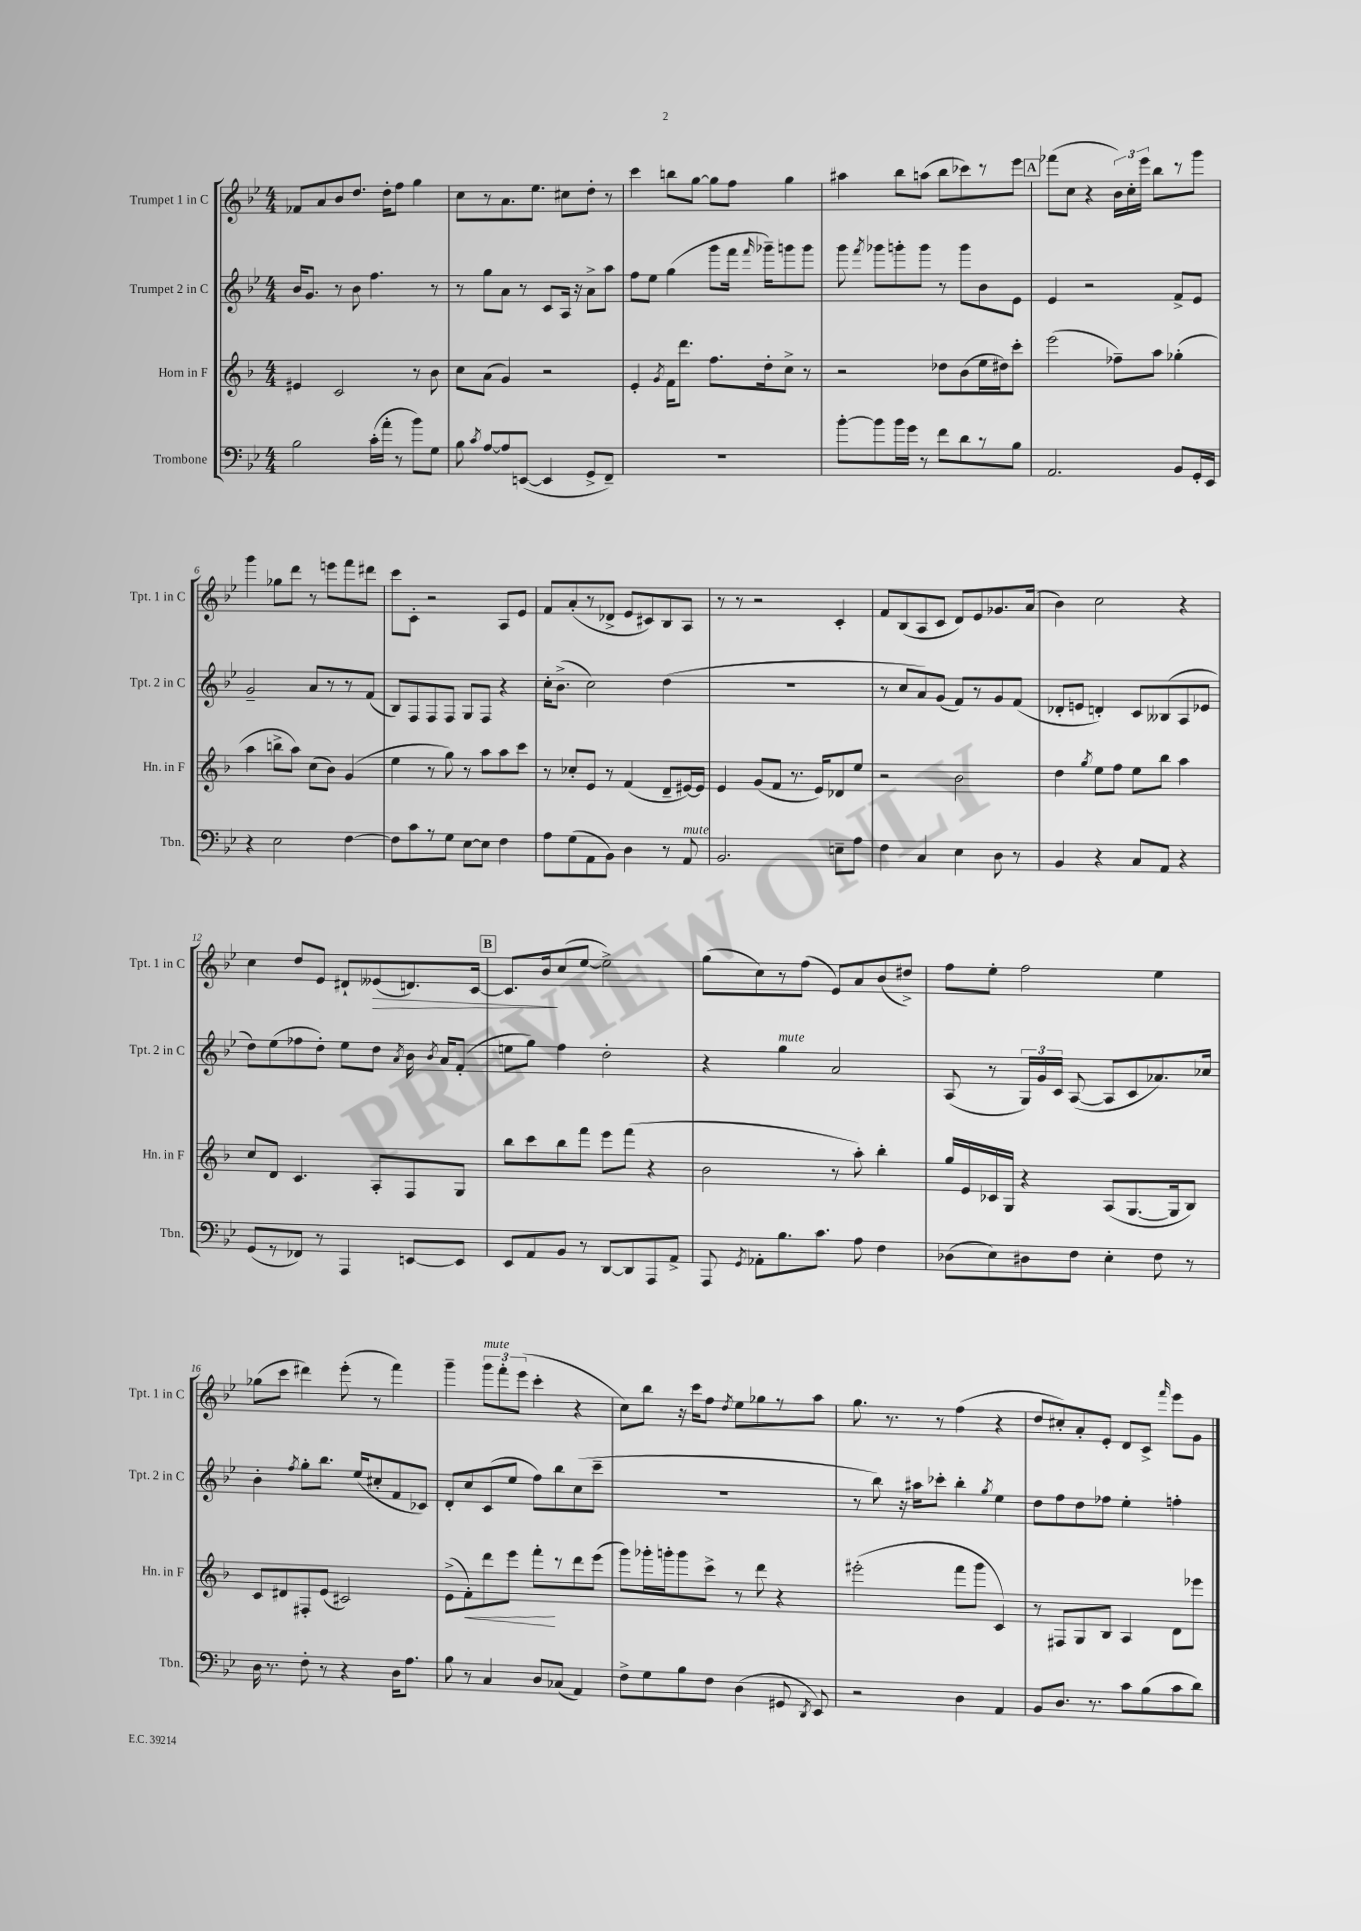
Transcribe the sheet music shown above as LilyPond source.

<<
\new StaffGroup <<
\new Staff = "s0" \with { instrumentName = "Trumpet 1 in C" shortInstrumentName = "Tpt. 1 in C" } {
    \clef treble \key bes \major \numericTimeSignature \time 4/4
    \autoBeamOff fes'8[ a'8 bes'8 d''8.] d''16[-. f''8] g''4 |
    c''8[ r8 a'8. ees''8.] cis''8[ d''8]-. r8 |
    c'''4 b''8[ g''8]~ g''8[ f''8] g''4 |
    ais''4 bes''8[ a''8]( bes''8[ ces'''8) r8 ees'''8] |
    \mark \markup { \box "A" } fes'''8[( c''8] r4 \tuplet 3/2 { bes'16[) c''16-. ees'''16] } bes''8[ r8 g'''8] |
    g'''4 ges''8[ d'''8] r8 e'''8[ f'''8 dis'''8] |
    c'''8[ c'8]-. r2 a8[ ees'8] |
    f'8[ a'8-.( r8 des'8]-> ees'8[ cis'8) bes8 a8] |
    r8 r8 r2 c'4-. |
    f'8[ bes8( a8 c'8] d'8[) ees'8 ges'8. a'16]( |
    bes'4) c''2 r4 |
    c''4 d''8[ ees'8] dis'8[-! eeses'8\>( d'8.) c'16]~ |
    \mark \markup { \box "B" } c'8.[ bes'16\! c''8( ees''8]~ ees''2->) |
    g''8[( c''8) r8 f''8]( ees'8[) a'8 bes'8( dis''8]->) |
    f''8[ ees''8]-. f''2 ees''4 |
    ges''8[( c'''8] dis'''4) ees'''8-.( r8 f'''4) |
    g'''4-- \tuplet 3/2 { g'''8[^\markup { \italic "mute" } f'''8-. ees'''8]( } c'''4-. r4 |
    c''8[) bes''8] r16 c'''16[ f''8] \acciaccatura { d''8 } ees''8[ ges''8 r8 a''8] |
    g''8. r8. r8 f''4( r4 |
    d''8[ cis''8-.) a'8-. ees'8]-. d'8[ c'8]-> \grace { f'''16 } ees'''8[ g'8] \bar "|." |
}
\new Staff = "s1" \with { instrumentName = "Trumpet 2 in C" shortInstrumentName = "Tpt. 2 in C" } {
    \clef treble \key bes \major \numericTimeSignature \time 4/4
    \autoBeamOff bes'16[ g'8.] r8 bes'8 f''4. r8 |
    r8 g''8[ a'8] r8 c'8[ a16] r16 a'8[-> a''8] |
    f''8[ ees''8] g''4( g'''8[ f'''16] \grace { f'''16 } ges'''16[--) g'''8 g'''8] |
    g'''8 \acciaccatura { f'''8 } ges'''8[ g'''8-. g'''8] r8 g'''8[ bes'8 ees'8] |
    \mark \markup { \box "A" } ees'4 r2 f'8[-> ees'8] |
    g'2-- a'8[ r8 r8 f'8]( |
    bes8[) f8 f8 f8] g8[ f8] r4 |
    c''16[-. bes'8.]->( c''2) d''4( |
    R1 |
    r8 c''8[ a'8) g'8]( f'8[) r8 g'8 f'8]( |
    des'8[-. e'8] d'4-.) c'8[ beses8( a8 ees'8] |
    d''8[) ees''8( fes''8 d''8]-.) ees''8[ d''8] \acciaccatura { a'8 } bes'16 \acciaccatura { bes'8 } a'16[ f'8]-.( |
    \mark \markup { \box "B" } e''8[ g''8]) f''4 d''2-. |
    r4 g''4^\markup { \italic "mute" } a'2 |
    a8( r8 \tuplet 3/2 { g16[) g'16 c'16] } a8~( a8[ c'8 aes'8.) ces''16] |
    bes'4-. \acciaccatura { f''8 } g''8[-. bes''8.] ees''16[( cis''8-. f'8 ces'8]) |
    d'8[-. c''8 c'8( ees''8] f''8[) bes''8 c''8( c'''8]-- |
    R1 |
    r8 bes''8) r16 ais''16[ ces'''8]-. bes''4-. \acciaccatura { g''8 } ees''4 |
    d''8[ f''8 d''8 fes''8] ees''4-. f''4-. \bar "|." |
}
\new Staff = "s2" \with { instrumentName = "Horn in F" shortInstrumentName = "Hn. in F" } {
    \clef treble \key f \major \numericTimeSignature \time 4/4
    \autoBeamOff eis'4 c'2 r8 bes'8 |
    c''8[ a'8]( g'4) r2 |
    e'4-. \acciaccatura { g'8 } f'16[ d'''8.] f''8.[ d''16-. c''8]-> r8 |
    r2 des''8[ bes'8( e''16 dis''16) c'''8]-. |
    \mark \markup { \box "A" } e'''2( fes''8[--) a''8] ges''4-.( |
    a''4 b''8[-> a''8]) c''8[( bes'8]) g'4( |
    e''4 r8 g''8) r8 a''8[ a''8 c'''8] |
    r8 ces''8[-. e'8] r8 f'4( d'8[-- eis'16~) eis'16] |
    e'4 g'8[( f'8] r8. e'16[) des'8 e''8] |
    r2 bes'2 |
    d''4 \acciaccatura { g''8 } e''8[ f''8] e''8[ bes''8] a''4 |
    c''8[ d'8] c'4. a8[-. f8 g8] |
    \mark \markup { \box "B" } bes''8[ c'''8 bes''8 f'''8] e'''8[ f'''8]( r4 |
    bes'2 r8 a''8-.) bes''4-. |
    g''16[ e'16 ces'16 g16] r4 a8[( g8.~ g16 bes8]) |
    c'8[ dis'8 fis8-. e'8]( cis'2) |
    e'8[->( f'8-.\<) d'''8 e'''8] f'''8[-.\! r8 d'''8 e'''8]( |
    g'''8[) ges'''16-. g'''16-. g'''8 c'''8]-> r8 d'''8 r4 |
    eis'''2-.( f'''8[ g'''8] c'4) |
    r8 fis8[ g8 bes8] a4 d'8[ ees'''8] \bar "|." |
}
\new Staff = "s3" \with { instrumentName = "Trombone" shortInstrumentName = "Tbn." } {
    \clef bass \key bes \major \numericTimeSignature \time 4/4
    \autoBeamOff bes2 c'16[-.( a'16]-. r8 bes'8[) g8] |
    bes8 \acciaccatura { c'8 } a8[~ a8 e,8]~( e,4 g,8[-> f,8]--) |
    R1 |
    bes'8[~-. bes'8 bes'16 g'16] r8 f'8[ d'8 r8 bes8] |
    \mark \markup { \box "A" } a,2. bes,8[ g,16-. ees,16] |
    r4 ees2 f4~ |
    f8[ c'8 r8 g8] ees8[~ ees8] f4 |
    a8[ g8( a,8 bes,8]) d4 r8 a,8^\markup { \italic "mute" } |
    bes,2. e8[-- a8] |
    f4 c4 ees4 d8 r8 |
    bes,4 r4 c8[ a,8] r4 |
    g,8[( r8 fes,8]) r8 a,,4 e,8[~ e,8] |
    \mark \markup { \box "B" } ees,8[ a,8 bes,8] r8 d,8[~ d,8 a,,8 a,8]-> |
    a,,8 \acciaccatura { g,8 } aes,8[-. bes8. c'8.] a8 f4 |
    des8[( ees8) dis8 f8] ees4-. f8 r8 |
    d16 r8. f8-. r8 r4 d16[ a8.] |
    bes8 r8 c4 d8[ ces8]( a,4) |
    f8[-> g8 bes8 f8] d4( gis,8 \acciaccatura { d,8 } ees,8) |
    r2 d4 a,4 |
    bes,8[ d8.] r8. c'8[ bes8( c'8 d'8]) \bar "|." |
}
>>
>>
